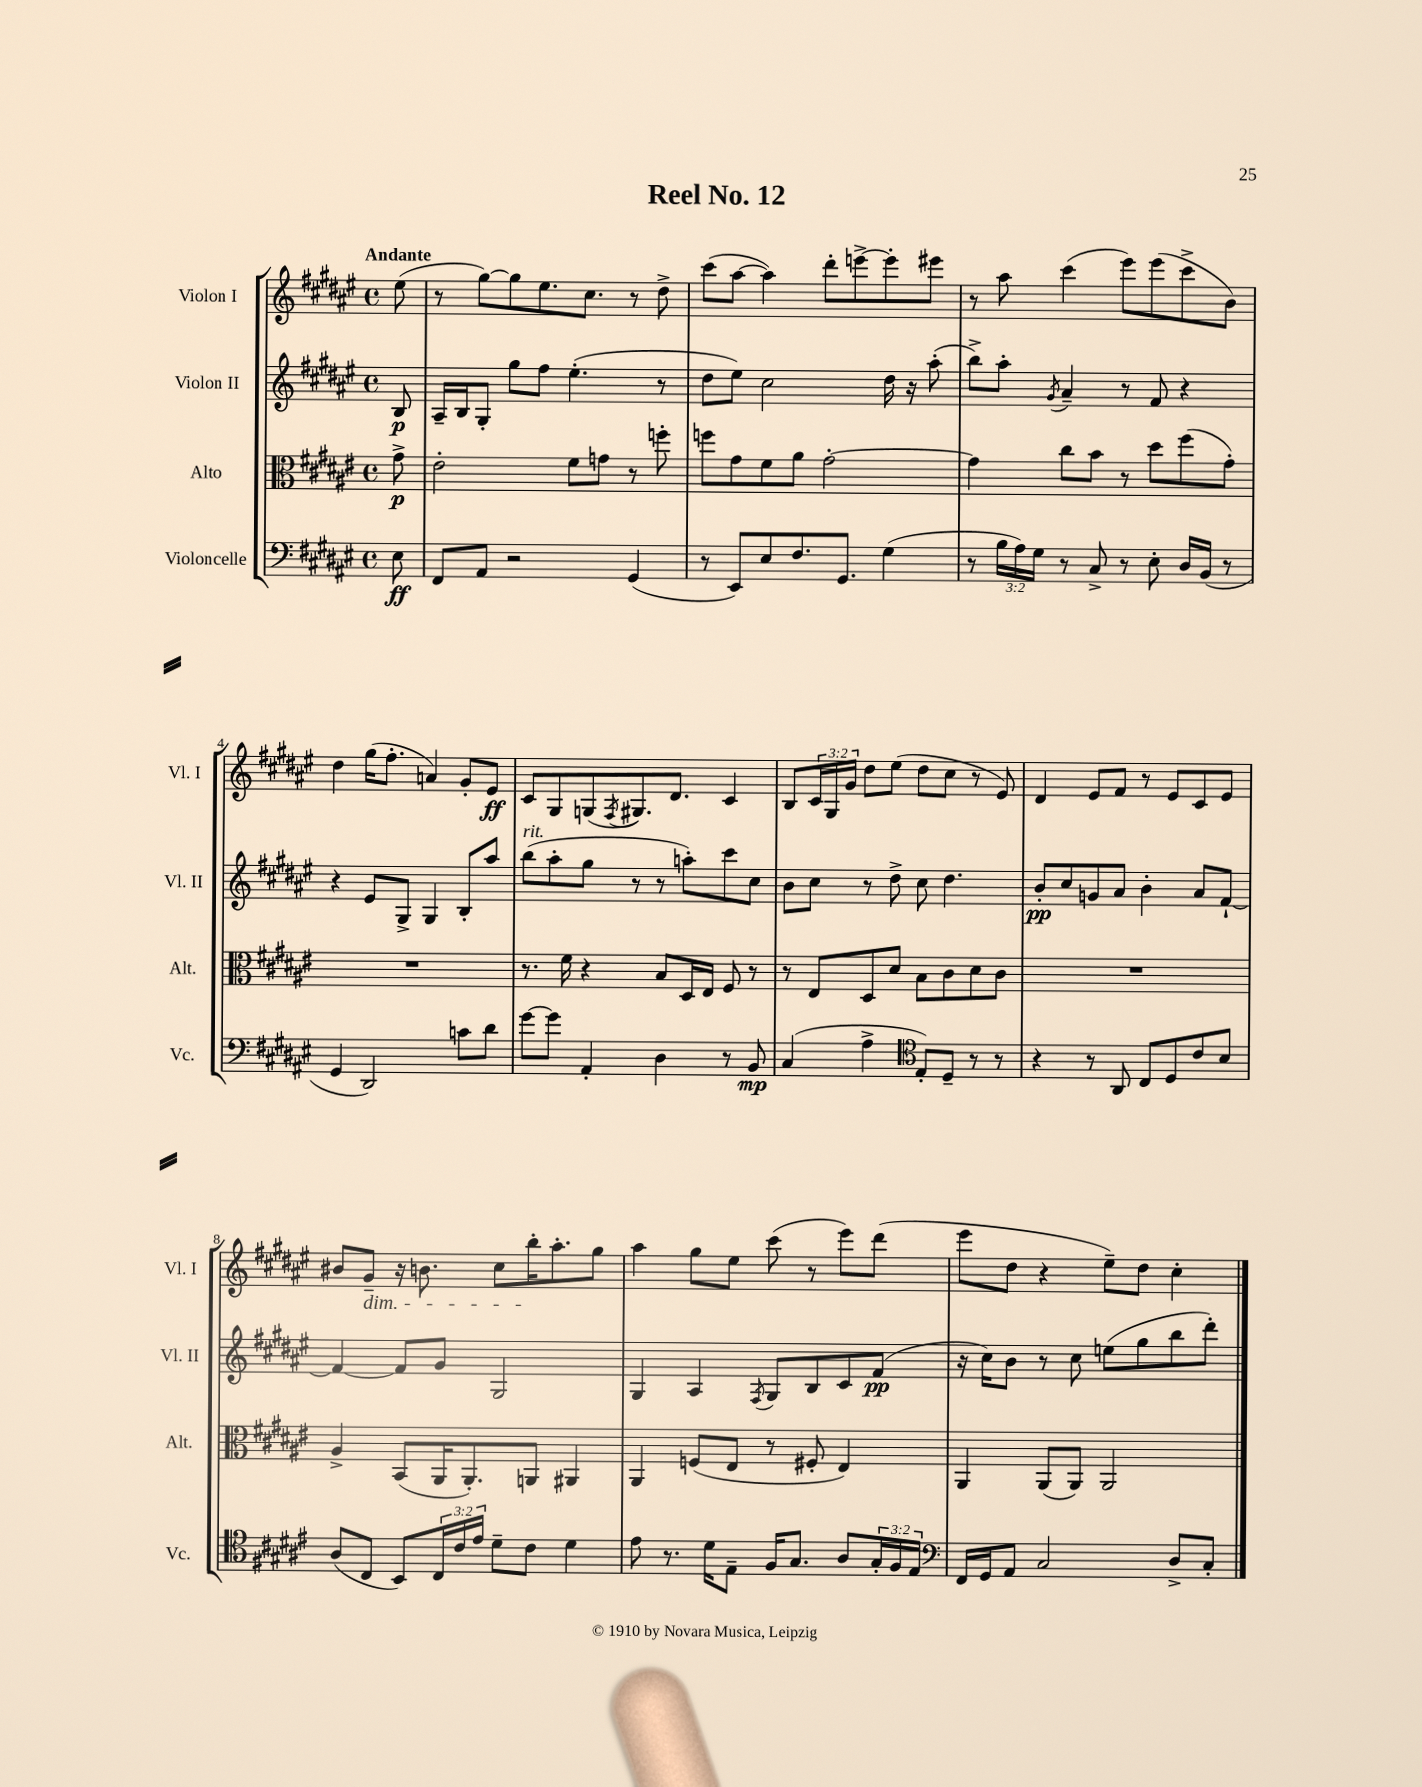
\header { title = "Reel No. 12" }
<<
\new StaffGroup <<
\new Staff = "s0" \with { instrumentName = "Violon I" shortInstrumentName = "Vl. I" } {
    \clef treble \key fis \major \defaultTimeSignature \time 4/4 \override Staff.TupletNumber.text = #tuplet-number::calc-fraction-text \partial 8 \tempo "Andante"
    eis''8( |
    r8 gis''8~) gis''8 eis''8. cis''8. r8 dis''8-> |
    cis'''8( ais''8~ ais''4) dis'''8-. e'''8~-> e'''8-. eis'''8 |
    r8 ais''8 cis'''4( eis'''8) eis'''8( cis'''8-> b'8) |
    dis''4 gis''16( fis''8.-. a'4) gis'8-. eis'8\ff |
    cis'8 gis8 g8( \acciaccatura { fis8 } gis8.) dis'8. cis'4 |
    b8 \tuplet 3/2 { cis'16 gis16 gis'16 } dis''8 eis''8( dis''8 cis''8 r8 eis'8) |
    dis'4 eis'8 fis'8 r8 eis'8 cis'8 eis'8 |
    bis'8 gis'8--\dim r16 b'8. cis''8 b''16-.\! ais''8.-. gis''8 |
    ais''4 gis''8 eis''8 cis'''8( r8 eis'''8) dis'''8( |
    eis'''8 dis''8 r4 eis''8--) dis''8 cis''4-. \bar "|." |
}
\new Staff = "s1" \with { instrumentName = "Violon II" shortInstrumentName = "Vl. II" } {
    \clef treble \key fis \major \defaultTimeSignature \time 4/4 \partial 8
    b8\p |
    ais16-- b16 gis8-. gis''8 fis''8 eis''4.-.( r8 |
    dis''8 eis''8) cis''2 dis''16 r16 ais''8-.( |
    b''8->) ais''8-. \acciaccatura { gis'8 } ais'4-- r8 fis'8 r4 |
    r4 eis'8 gis8-> gis4 b8-. ais''8 |
    b''8^\markup { \italic "rit." }( ais''8-. gis''8 r8 r8 a''8-.) cis'''8 cis''8 |
    b'8 cis''8 r8 dis''8-> cis''8 dis''4. |
    b'8-.\pp cis''8 g'8 ais'8 b'4-. ais'8 fis'8~-! |
    fis'4~ fis'8 gis'8 gis2 |
    gis4 ais4 \acciaccatura { fis8 } gis8 b8 cis'8 fis'8\pp( |
    r16 cis''16) b'8 r8 cis''8 e''8( gis''8 b''8 dis'''8-.) \bar "|." |
}
\new Staff = "s2" \with { instrumentName = "Alto" shortInstrumentName = "Alt." } {
    \clef alto \key fis \major \defaultTimeSignature \time 4/4 \partial 8
    gis'8->\p |
    eis'2-. fis'8 g'8 r8 f''8-. |
    f''8 gis'8 fis'8 ais'8 gis'2~-. |
    gis'4 cis''8 b'8 r8 dis''8 fis''8( gis'8-.) |
    R1 |
    r8. fis'16 r4 b8 dis16 eis16 fis8 r8 |
    r8 eis8 dis8 dis'8 b8 cis'8 dis'8 cis'8 |
    R1 |
    ais4-> b,8( ais,16 ais,8.-.) a,8 ais,4 |
    ais,4 f8( eis8 r8 fis8-. eis4) |
    ais,4 ais,8( ais,8) ais,2 \bar "|." |
}
\new Staff = "s3" \with { instrumentName = "Violoncelle" shortInstrumentName = "Vc." } {
    \clef bass \key fis \major \defaultTimeSignature \time 4/4 \override Staff.TupletNumber.text = #tuplet-number::calc-fraction-text \partial 8
    eis8\ff |
    fis,8 ais,8 r2 gis,4( |
    r8 eis,8) eis8 fis8. gis,8. gis4( |
    r8 \tuplet 3/2 { b16 ais16) gis16 } r8 cis8-> r8 eis8-. dis16 b,16( r8 |
    gis,4 dis,2) c'8 dis'8 |
    gis'8~ gis'8 ais,4-. dis4 r8 b,8\mp |
    cis4( ais4-> \clef tenor eis8-.) dis8-- r8 r8 |
    r4 r8 ais,8 cis8 dis8 cis'8 b8 |
    ais8( cis8 b,8) \tuplet 3/2 { cis16 cis'16 eis'16 } dis'8-- cis'8 dis'4 |
    eis'8 r8. dis'16 eis8-- fis16 gis8. ais8 \tuplet 3/2 { gis16-. fis16 eis16 } |
    \clef bass fis,16 gis,16 ais,8 cis2 dis8-> cis8-. \bar "|." |
}
>>
>>
